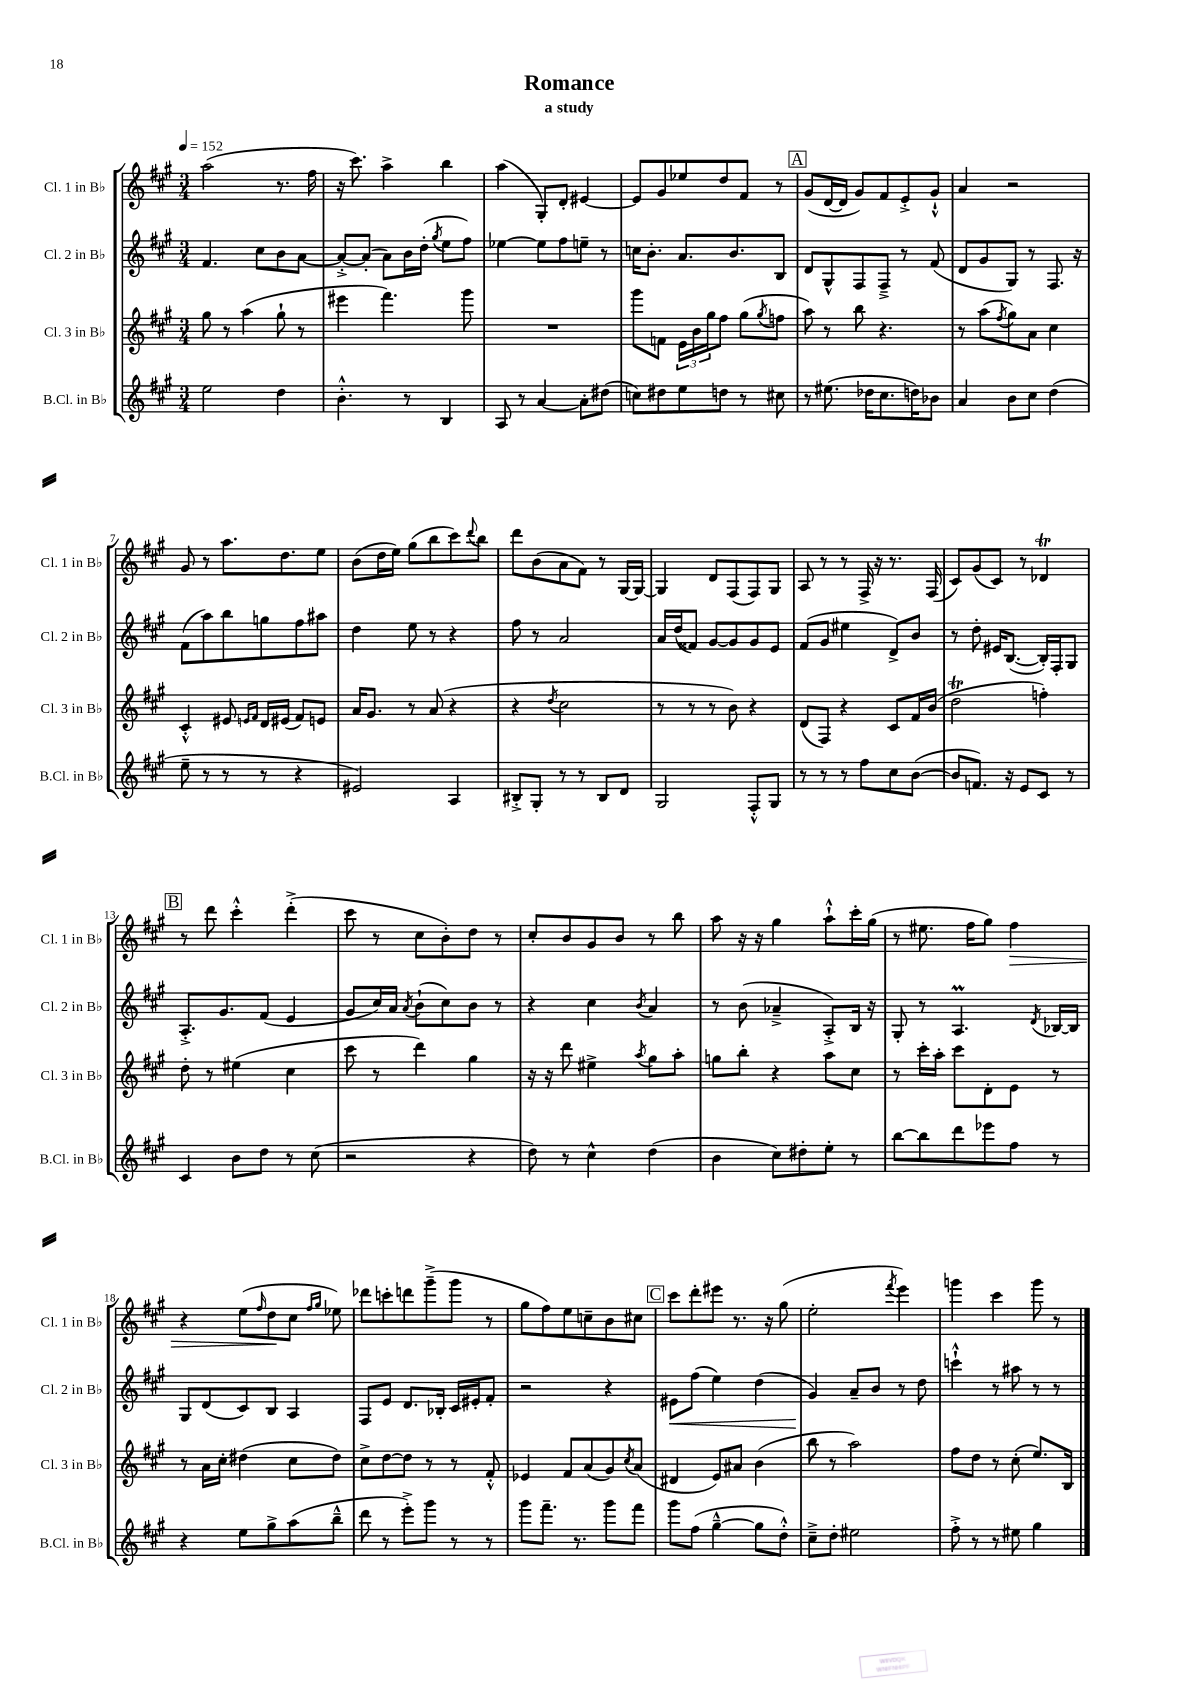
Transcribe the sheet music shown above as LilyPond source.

\header { title = "Romance" subtitle = "a study" }
<<
\new StaffGroup <<
\new Staff = "s0" \with { instrumentName = "Cl. 1 in Bb" shortInstrumentName = "Cl. 1 in Bb" } {
    \clef treble \key a \major \numericTimeSignature \time 3/4 \tempo 4 = 152
    a''2( r8. fis''16 |
    r16 cis'''8.) a''4-> b''4 |
    a''4( gis8-.) d'8-. eis'4~ |
    eis'8 gis'8 ees''8 d''8 fis'8 r8 |
    \mark \markup { \box "A" } gis'8( d'16~ d'16 gis'8) fis'8 e'8-.-> gis'8-!-^ |
    a'4 r2 |
    gis'8 r8 a''8. d''8. e''8 |
    b'8( d''16 e''16) gis''8( b''8 cis'''8) \appoggiatura { d'''8 } b''8 |
    d'''8 b'8( a'8 fis'8) r8 gis16~ gis16~ |
    gis4 d'8 fis8( fis8) gis8 |
    a8 r8 r8 fis16-> r16 r8. fis16( |
    cis'8) gis'8( cis'8) r8 des'4\trill |
    \mark \markup { \box "B" } r8 d'''8 cis'''4-.-^ d'''4-.->( |
    cis'''8 r8 cis''8 b'8-.) d''8 r8 |
    cis''8-. b'8 gis'8 b'8 r8 b''8 |
    a''8 r16 r16 gis''4 a''8-!-^ cis'''16-. gis''16( |
    r8 eis''8. fis''16 gis''8) fis''4\> |
    r4 e''8( \grace { fis''16 } d''8\! cis''8 \grace { fis''16 gis''16 } ees''8) |
    des'''8 c'''8-. d'''8 gis'''8--->( gis'''8 r8 |
    gis''8 fis''8) e''8 c''8-- b'8 cis''8 |
    \mark \markup { \box "C" } cis'''8 d'''8-. eis'''8 r8. r16 gis''8( |
    e''2-. \acciaccatura { fis'''8 } e'''4) |
    g'''4 cis'''4 g'''8 r8 \bar "|." |
}
\new Staff = "s1" \with { instrumentName = "Cl. 2 in Bb" shortInstrumentName = "Cl. 2 in Bb" } {
    \clef treble \key a \major \numericTimeSignature \time 3/4
    fis'4. cis''8 b'8 a'8~ |
    a'8~-.-> a'8-.( a'8) b'16 d''16-.( \acciaccatura { gis''8 } e''8 fis''8) |
    ees''4~ ees''8 fis''8 e''8-- r8 |
    c''16 b'8.-. a'8. b'8. b8 |
    \mark \markup { \box "A" } d'8 gis8-^ fis8 fis8---> r8 fis'8( |
    d'8 gis'8 gis8) r8 fis8. r16 |
    fis'8( a''8) b''8 g''8 fis''8 ais''8 |
    d''4 e''8 r8 r4 |
    fis''8 r8 a'2 |
    a'16 d''16( fisis'8) gis'8~ gis'8 gis'8 e'8 |
    fis'8( gis'8 eis''4 d'8->) b'8 |
    r8 d''8-. eis'16 b8.~( b16-.) fis16-. gis8 |
    \mark \markup { \box "B" } a8.-.-> gis'8. fis'8( e'4 |
    gis'8 cis''16) a'16 \acciaccatura { a'8 } b'8-!( cis''8) b'8 r8 |
    r4 cis''4 \acciaccatura { b'8 } a'4 |
    r8 b'8( aes'4---> a8-.->) b16 r16 |
    gis8-. r8 a4.\prall \acciaccatura { d'8 } bes16~ bes16 |
    gis8 d'8( cis'8) b8 a4 |
    fis8 e'8 d'8. bes16-. cis'16 eis'16-. fis'8-. |
    r2 r4 |
    \mark \markup { \box "C" } eis'8\< fis''8( e''4) d''4( |
    gis'4\!) a'8-- b'8 r8 d''8 |
    c'''4-!-^ r8 ais''8 r8 r8 \bar "|." |
}
\new Staff = "s2" \with { instrumentName = "Cl. 3 in Bb" shortInstrumentName = "Cl. 3 in Bb" } {
    \clef treble \key a \major \numericTimeSignature \time 3/4
    gis''8 r8 a''4( gis''8-! r8 |
    eis'''4 fis'''4.) gis'''8 |
    R2. |
    gis'''8 f'8 \tuplet 3/2 { e'16 b'16 gis''16 } fis''8 gis''8( \acciaccatura { gis''8 } f''8 |
    \mark \markup { \box "A" } a''8) r8 b''8 r4. |
    r8 a''8( \acciaccatura { fis''8 } gis''8) a'8 cis''4 |
    cis'4-.-^ eis'8 \grace { e'16 fis'16 } d'16 eis'16( fis'8) e'8 |
    a'16 gis'8. r8 a'8( r4 |
    r4 \acciaccatura { d''8 } cis''2 |
    r8 r8 r8 b'8) r4 |
    d'8( fis8) r4 cis'8 fis'16 b'16( |
    d''2\trill f''4-.) |
    \mark \markup { \box "B" } d''8-. r8 eis''4( cis''4 |
    cis'''8 r8 d'''4) gis''4 |
    r16 r16 d'''8 eis''4-> \acciaccatura { a''8 } gis''8 a''8-. |
    g''8 b''8-. r4 a''8 cis''8 |
    r8 cis'''16-. a''16-. cis'''8 d'8-. e'8 r8 |
    r8 a'16 cis''16-. dis''4( cis''8 dis''8) |
    cis''8-> d''8~ d''8 r8 r8 fis'8-.-^ |
    ees'4 fis'8 a'8( gis'8) \acciaccatura { cis''8 } a'8( |
    \mark \markup { \box "C" } dis'4 e'8) ais'8 b'4( |
    b''8 r8 a''2) |
    fis''8 d''8 r8 cis''8-.( e''8.) b16 \bar "|." |
}
\new Staff = "s3" \with { instrumentName = "B.Cl. in Bb" shortInstrumentName = "B.Cl. in Bb" } {
    \clef treble \key a \major \numericTimeSignature \time 3/4
    e''2 d''4 |
    b'4.-.-^ r8 b4 |
    a8 r8 a'4~ a'8-. dis''8( |
    c''8) dis''8 e''8 d''8 r8 cis''8 |
    \mark \markup { \box "A" } r8 eis''8.( des''16 cis''8. d''16) bes'8 |
    a'4 b'8 cis''8 d''4( |
    e''8-- r8 r8 r8 r4 |
    eis'2) a4 |
    bis8-.-> gis8-. r8 r8 bis8 d'8 |
    gis2 fis8-.-^ gis8 |
    r8 r8 r8 fis''8 cis''8 b'8~( |
    b'8 f'8.) r16 e'8 cis'8 r8 |
    \mark \markup { \box "B" } cis'4 b'8 d''8 r8 cis''8( |
    r2 r4 |
    d''8) r8 cis''4-^ d''4( |
    b'4 cis''8) dis''8-. e''8-. r8 |
    b''8~ b''8 d'''8 ees'''8 fis''8 r8 |
    r4 e''8 gis''8-> a''8( b''8---^ |
    d'''8 r8 e'''8-.->) gis'''8 r8 r8 |
    gis'''8 fis'''8.-- r8. gis'''8 fis'''8 |
    \mark \markup { \box "C" } gis'''8 fis''8( gis''4~---^ gis''8 d''8-.-^) |
    cis''8---> d''8-. eis''2 |
    fis''8-.-> r8 r8 eis''8 gis''4 \bar "|." |
}
>>
>>
